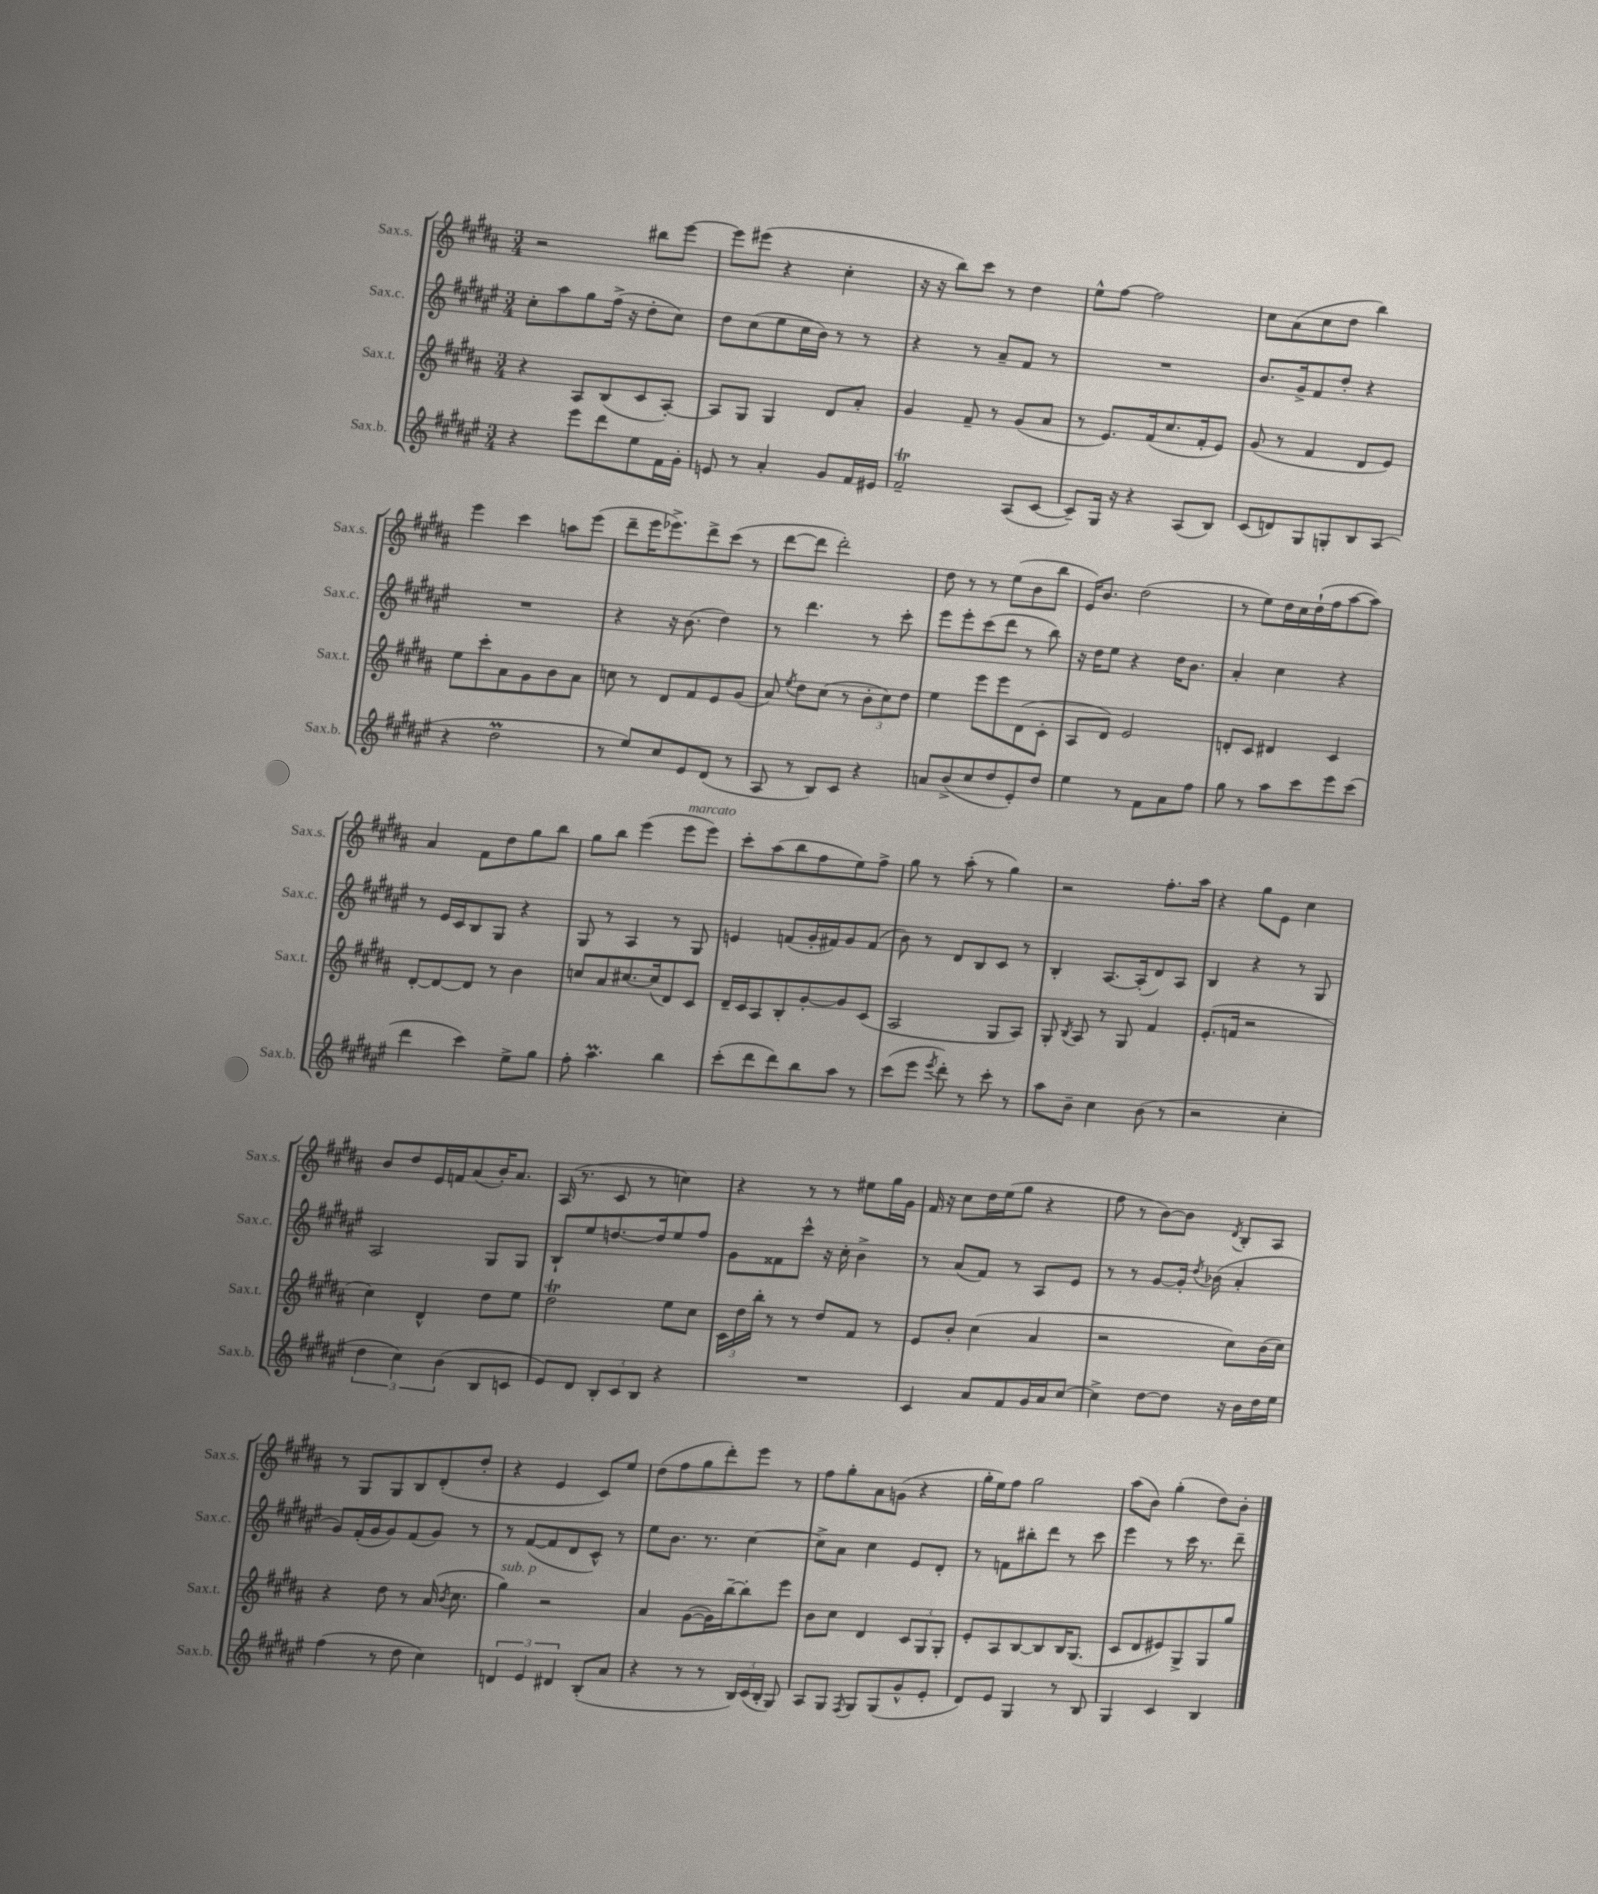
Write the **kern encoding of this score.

**kern	**kern	**kern	**kern
*staff4	*staff3	*staff2	*staff1
*clefG2	*clefG2	*clefG2	*clefG2
*k[f#c#g#d#a#e#]	*k[f#c#g#d#a#]	*k[f#c#g#d#a#e#]	*k[f#c#g#d#a#]
*M3/4	*M3/4	*M3/4	*M3/4
4r	4r	8cc#'\L	2r
.	.	8aa#\	.
8eee#\L	8A#/L	8gg#\	.
8ddd#\	(8B/	(16ff#^\Jk	.
.	.	16r	.
8ee#\	8c#/	8dd#'\L	8bb#\L
16f#\L	[8A#'/J)	8cc#\J)	[8eee\J
16g#'\JJ	.	.	.
=	=	=	=
8e/	8A#/]L	8dd#\L	8eee\]L
8r	8G#/J	(8cc#\	(8eee#\J
4a#'/	4G#/	8ee#\	4r
.	.	16cc#\L	.
.	.	16b\JJ)	.
8g#/L	8d#/L	8r	4cc#'\
16f#/L	8a#'/J	8r	.
16e#/JJ	.	.	.
=	=	=	=
2f#~/	4g#/	4r	16r
.	.	.	16r
.	.	.	8bb\L)
.	8f#~/	8r	8ccc#\J
.	8r	8a#~/L	8r
(8A#/L	(8g#/L	8f#/J	4dd#\
[8c#/J	8a#/J	8r	.
=	=	=	=
8c#~/]L)	8r	2.r	8ee^^\L
16G#/Jk	8.e/L)	.	[8ff#\J
16r	.	.	.
4r	.	.	2ff#\]
.	(16f#/k	.	.
.	8.cc#/	.	.
(8A#/L	.	.	.
.	16f#'/k	.	.
8B/J)	8e/J)	.	.
=	=	=	=
(8c#/L	(8g#/	8.b/L	8cc#\L
8d/)	8r	.	(8a#\
.	.	16g#^/k	.
8G#/	4f#/	8f#/	8cc#\
8G'/	.	8dd#'/J	8dd#\J
8B/	8d#/L	4r	4bb\)
(8A#/J	8e/J)	.	.
=	=	=	=
4r	8ee\L	2.r	4eee\
.	8ccc#'\	.	.
2dd#\	8a#\	.	4ccc#\
.	8g#\	.	.
.	8b\	.	8aa\L
.	8a#\J	.	(8eee\J
=	=	=	=
8r	8cc\	4r	8ddd#~\L
8ee#/L)	8r	.	16eee\K
.	.	.	8.eee-^\)
8cc#/	8d#/L	16r	.
.	.	(8.b\	.
8e#/	8f#/	.	8ddd#^\
(8d#/J	8e/	4dd#\)	(8ccc#\J
8r	(8g#/J	.	8r
=	=	=	=
8A#/	8a#/)	8r	[8ddd#\L
.	8qee/	.	.
8r	8dd#\L	4.ddd#\	8ddd#\]J
8B/L)	(8cc#\J	.	2ddd#'\)
8c#/J	8r	.	.
4r	12b'\L	8r	.
.	12cc#\)	.	.
.	.	8ccc#'\	.
.	12dd#\J	.	.
=	=	=	=
8a/L	4ee\	8eee#\L	8dd#\
(8b^/	.	8eee#'\	8r
8cc#/	8eee\L	(8ccc#\	8r
8dd#/	8eee\	8ddd#\J	(8ee\L
8e#'/)	(8d#\	8r	8b\
8dd#/J	8c#'\J	8bb\)	8bb\J
=	=	=	=
4ee#\	8A#/L	16r	16e/LK)
.	.	16dd#\LK	8.b/J
.	8d#/J)	8ee#\J	.
8r	2e/	4r	(2dd#\
8f#\L	.	.	.
8a#\	.	16dd#\LK	.
.	.	8.b\J	.
8ff#\J	.	.	.
=	=	=	=
8gg#\	8d'/L	4a#'/	8r
8r	8c#/J	.	8ee\L)
8aa#\L	4d#/	4cc#\	16dd#\L
.	.	.	16cc#\
8ccc#\	.	.	(16dd#`\
.	.	.	16ff#\J
8eee#\	4c#/	4r	[8aa#\
(8ccc#\J	.	.	8aa#\]J)
=	=	=	=
4ddd#\	[8d#'/L	8r	4a#/
.	8d#/_	16e#/LL	.
.	.	16c#/J	.
4ccc#\)	8d#/]J	8B/	8f#\L
.	8r	8G#/J	8dd#\
8ee#^\L	4b\	4r	8gg#\
8gg#\J	.	.	8bb\J
=	=	=	=
8ff#'\	8cc/L	8G#/	8gg#\L
4.aa#\	8a#/	8r	8bb\J
.	[8.cc#/	4A#/	(4eee\
.	(16cc#/]k	.	.
4bb\	8d#/)	8r	8eee\L
.	8c#/J	8G#/	8eee\J)
=	=	=	=
(8ccc#'\L	16d#~/LL	4e/	8ccc#'\L
.	16c#/J	.	.
8ddd#\	8A#/	.	(8aa#\
8ddd#\)	8B'/	(8f/L	8bb\
8bb\	[8g#'/	16g#'/L	8ff#\
.	.	16f#/J)	.
8aa#\J	8g#/]	8g#/	8ee\)
8r	(8c#/J	(8f#/J	8ff#^\J
=	=	=	=
(8ccc#\L	2A#/	8b\)	8gg#\
8eee#\J	.	8r	8r
8qeee#/	.	.	.
8ddd#'\)	.	8d#/L	(8aa#'\
8r	.	8B/	8r
8ccc#'\	8G#/L	8c#/J	4gg#\)
8r	8A#/J)	8r	.
=	=	=	=
8aa#\L	8G#'/	4B'/	2r
.	8qB/	.	.
8b~\J	8A#/	.	.
4cc#\	8r	[8.A#/L	.
.	8G#/	.	.
.	.	(16A#'/]k	.
(8b\	4f#/	8d#/)	8.ff#'\L
8r	.	8A#/J	.
.	.	.	16aa#\Jk
=	=	=	=
2r	(8.e'/L	4B/	4r
.	16f/Jk	.	.
.	2r	4r	8gg#\L
.	.	.	8e\J
4cc#'\	.	8r	4cc#\
.	.	8G#/	.
=	=	=	=
6dd#\	4cc#\)	2A#/	8b/L
.	.	.	8dd#/
6cc#\)	.	.	.
.	4d#^^/	.	16e/L
.	.	.	16f/J
(6b\	.	.	.
.	.	.	(8a#/
8B/L	8dd#\L	8G#/L	16b'/K)
.	.	.	8.a#/J
8c/J	8ee\J	8G#/J	.
=	=	=	=
8e#/L)	2dd#\	8B`/L	(16A#/
.	.	.	8.r
8d#/J	.	8ee#/	.
12B'/L	.	[8.dd/	8c#/
12c#/	.	.	.
.	.	.	8r
12B/J	.	.	.
.	.	16dd/]k	.
4r	8ee\L	8ee#/	4cc\)
.	8cc#\J	8ff#/J	.
=	=	=	=
2.r	24c#\LL	8g#\L	4r
.	24dd#\	.	.
.	24bb'\JJ	.	.
.	8r	8f##\	.
.	8r	8ccc#^^\J	8r
.	8dd#/L	16r	8r
.	.	16cc#'\	.
.	8f#/J	4b^\	8ee#\L
.	8r	.	16gg#\L
.	.	.	16g#\JJ
=	=	=	=
4c#/	8e/L	8r	16f#/
.	.	.	16r
.	8b'/J	(8a#/L	8cc#\L
8a#/L	(4cc#\	8f#/J)	16dd#\L
.	.	.	(16ee\J
8f#/	.	8r	8gg#\J
16g#/L	4a#/	8A#/L	4r
16a#/J	.	.	.
[8cc#/J	.	8e#/J	.
=	=	=	=
4cc#^\]	2r	8r	8ff#\
.	.	8r	8r
[8dd#\L	.	[8g#/L	[8b\L)
8dd#\]J	.	16g#'/]Jk	8b\]J
.	.	8qdd#/	.
.	.	(16b-\	.
.	.	.	8qd#/
16r	8cc#\L)	4a#'/	8B'/L
16b\LL	.	.	.
16dd#\	(16b\L	.	8A#/J
16ee#\JJ	16cc#\JJ)	.	.
=	=	=	=
(4ff#\	4r	8g#/L)	8r
.	.	(16f#'/L	8G#/L
.	.	16g#/J	.
8r	8dd#\	8g#/)	8G#/
8dd#\	8r	(8f#/	8B/
4cc#\)	(16a#/	8g#/J)	(8d#'/
.	8qb/	.	.
.	8.cc#\	.	.
.	.	8r	8dd#'/J
=	=	=	=
6d/	4gg#\)	8r	4r
.	.	([8f#/L	.
6e#/	.	.	.
.	2r	8f#/]	4e/
6d#/	.	.	.
.	.	8d#/	.
(8B'/L	.	8c#^^/J)	8c#/L)
8a#/J	.	8r	8ee/J
=	=	=	=
4r	4a#/	8ee#\L	(8dd#\L
.	.	8.b\J	8ff#\
8r	([8g#\L	.	8gg#\
.	.	8.r	.
8r	16g#\]L)	.	8ddd#'\)
.	[16bb~\J	.	.
24B/LL)	8bb'\]	[4cc#\	8eee\J
(24c#/	.	.	.
24B'/JJ	.	.	.
8G#/)	8eee\J	.	8r
=	=	=	=
8A#/L	8b\L	8cc#^\]L	8ff#\L
8G#/J	8cc#\J	8a#\J	8gg#'\
8qF#/	.	.	.
8G#/L	4d#/	4cc#\	8a#\
(8G#/	.	.	(8g\J
8g#^^/	12c#/L	8e#/L	4r
.	12G#/	.	.
8e#'/J	.	8d#'/J	.
.	12G#'/J	.	.
=	=	=	=
8d#/L)	8e'/L	8r	16gg#'\LL
.	.	.	16ee\J)
8e#/J	8A#/	8f\L	8ff#\J
4G#/	[8B/	8bb#'\	2gg#\
.	8B/]	8ddd#\J	.
8r	16B/K	8r	.
.	(8.G#/J	.	.
8B/	.	8ccc#\	.
=	=	=	=
4G#/	8c#/L	4eee#\	(8aa#\L
.	8d#/	.	8b\J)
4c#/	8e#/)	8r	(4gg#'\
.	8G#^/	16ccc#\	.
.	.	8.r	.
4B/	8G#/	.	8dd#\L)
.	8gg#/J	8ddd#~\	8b'\J
==	==	==	==
*-	*-	*-	*-
